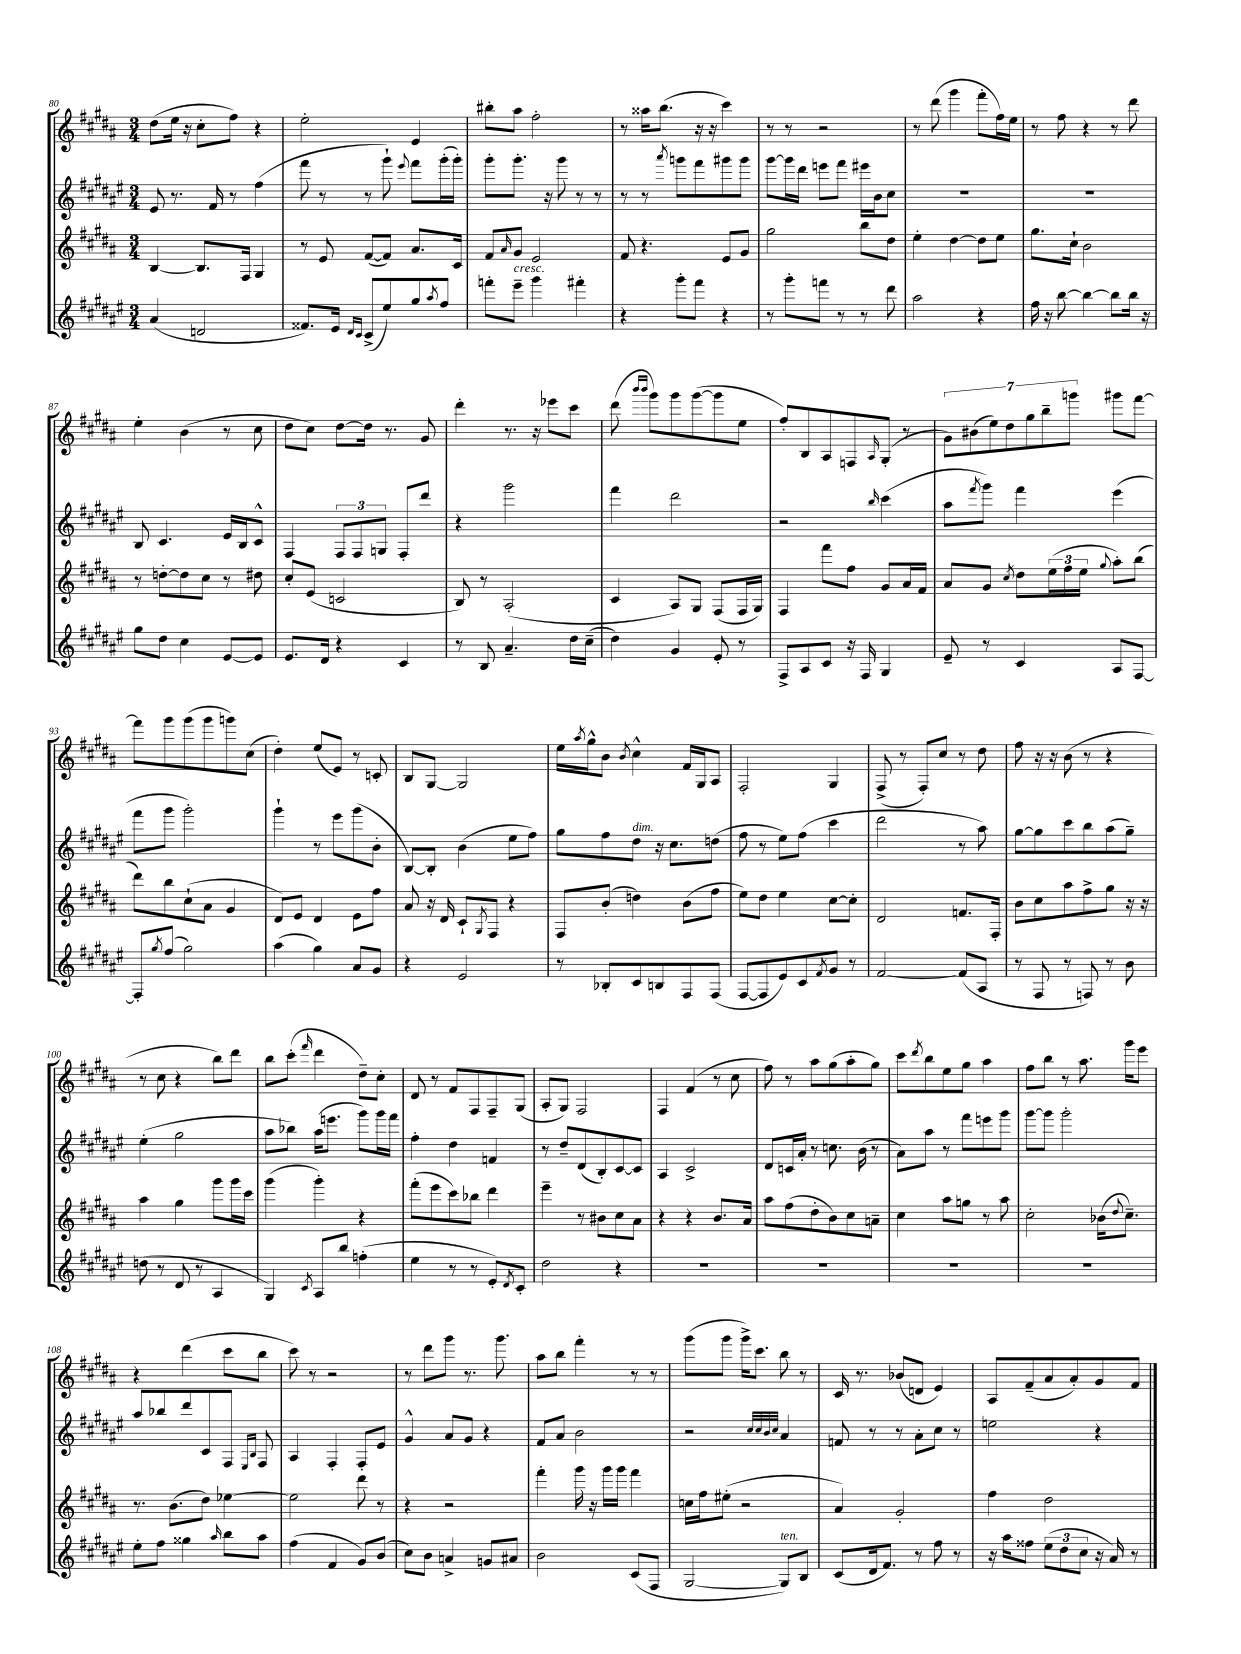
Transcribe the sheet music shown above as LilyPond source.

<<
\new StaffGroup <<
\new Staff = "s0" {
    \clef treble \key b \major \numericTimeSignature \time 3/4
    dis''8( e''16 r16 cis''8-. fis''8) r4 |
    e''2-. e'4 |
    bis''8-. ais''8 fis''2-. |
    r8 aisis''16 b''8.( r16 r16 cis'''4) |
    r8 r8 r2 |
    r8 dis'''8( gis'''4 fis'''8-. fis''16) e''16 |
    r8 fis''8 r4 r8 dis'''8 |
    e''4-. b'4( r8 cis''8 |
    dis''8 cis''8) dis''8~ dis''16 r8. gis'8 |
    dis'''4-. r8. r16 ees'''8 cis'''8 |
    dis'''8( \grace { b'''16 b'''16 } gis'''8) gis'''8 gis'''8~( gis'''8 e''8 |
    fis''8-.) b8 ais8 f8 \grace { ais16 } gis8-.( r8 |
    \tuplet 7/4 { gis'8) bis'8( e''8) dis''8 gis''8 b''8-- g'''8 } gis'''8 fis'''8~ |
    fis'''8 gis'''8 gis'''8( gis'''8 g'''8) cis''8( |
    dis''4-.) e''8( e'8) r8 c'8-. |
    b8 gis8~ gis2 |
    e''16 \acciaccatura { ais''8 } gis''16-^ b'8 \acciaccatura { b'8 } cis''4-^ fis'16 gis16 ais8 |
    fis2-. gis4 |
    fis8->( r8 fis8-.) cis''8 r8 dis''8 |
    fis''8 r16 r16 b'8( r8 r4 |
    r8 cis''8 r4 b''8) dis'''8 |
    b''8 cis'''8-.( \grace { fis'''16 } dis'''4 dis''8--) cis''8-. |
    dis'8 r8 fis'8 fis8 fis8-- gis8( |
    ais8-. gis8) fis2 |
    fis4 fis'4( r8 cis''8 |
    fis''8) r8 ais''8 gis''8( ais''8-. gis''8) |
    cis'''8 \acciaccatura { dis'''8 } b''8 e''8 gis''8 ais''4 |
    fis''8 b''8 r8 ais''8. gis'''16 e'''8 |
    r4 dis'''4( cis'''8 b''8 |
    cis'''8) r8 r2 |
    r8 dis'''8 gis'''8 r8. gis'''8. |
    ais''8 b''8 fis'''4-. r8 r8 |
    gis'''8( gis'''8 gis'''16->) cis'''8. b''8 r8 |
    cis'16 r8. bes'8( d'8 e'4) |
    ais8 fis'8--( ais'8 ais'8-.) gis'8 fis'8 \bar "|." |
}
\new Staff = "s1" {
    \clef treble \key fis \major \numericTimeSignature \time 3/4
    eis'8 r8. fis'16 r8 fis''4( |
    fis'''8 r8 r8 gis'''8-!) \appoggiatura { eis'''8 } fis'''8 gis'''16-.( gis'''16-.) |
    gis'''8-. gis'''8.-. r16 gis'''8 r8 r8 |
    r8 r8 \acciaccatura { ais'''8 } g'''8 fis'''8 gis'''8 gis'''8 |
    gis'''8~ gis'''16 dis'''16 e'''8 fis'''8 eis'''16 b'16 cis''8 |
    R2. |
    R2. |
    b8 cis'4. eis'16 b16 cis'8-^ |
    fis4 \tuplet 3/2 { fis8 fis8 g8 } fis8-. dis'''8 |
    r4 gis'''2 |
    fis'''4 dis'''2 |
    r2 \grace { b''16 } cis'''4( |
    ais''8 \acciaccatura { fis'''8 } gis'''8) fis'''4 eis'''4( |
    fis'''8 gis'''8 gis'''2-.) |
    gis'''4-! r8 eis'''8 gis'''8( b'8-. |
    b8~) b8-. b'4( eis''8 fis''8) |
    gis''8 fis''8 dis''8^\markup { \italic "dim." } r16 cis''8. d''8( |
    fis''8 r8 eis''8) fis''8( cis'''4 |
    dis'''2 r8 ais''8) |
    gis''8~ gis''8 cis'''8 b''8 ais''8( gis''8--) |
    eis''4-.( gis''2 |
    ais''8 bes''8) ais''16( e'''8. gis'''8) gis'''16 fis'''16 |
    fis''4-. dis''4 f'4 |
    r8 dis''8-- dis'8( b8-.) cis'8~ cis'8 |
    ais4 cis'2-> |
    dis'8 c'16 ais'16-. r8 c''8. b'16( r8 |
    ais'8) ais''8 r8 fis'''8 e'''8 gis'''8 |
    gis'''8~ gis'''8 gis'''2-. |
    ais''8 bes''8 dis'''8 cis'8 fis8 \grace { eis16 b16 } fis8 |
    ais4 fis4-. fis8-. eis'8 |
    gis'4-^ ais'8 gis'8 r4 |
    fis'8 ais'8 b'2 |
    r2 \grace { cis''32 cis''32 b'32 cis''32 } ais'4 |
    f'8 r8 r8 ais'8-. cis''8 r8 |
    e''2 r4 \bar "|." |
}
\new Staff = "s2" {
    \clef treble \key b \major \numericTimeSignature \time 3/4
    b4~ b8. fis16 gis4 |
    r8 e'8 fis'8~( fis'8) ais'8. cis'16 |
    fis'8 \grace { ais'16 } gis'8 e'2 |
    fis'8 r4. e'8 gis'8 |
    gis''2 b''8 dis''8 |
    e''4-. dis''4~ dis''8 e''8 |
    gis''8. cis''16-! b'2 |
    r8 d''8~-. d''8 cis''8 r8 dis''8 |
    cis''8-. e'8( c'2 |
    b8) r8 ais2-.( |
    cis'4 ais8) gis8 fis8( fis16 gis16) |
    fis4 fis'''8 fis''8 gis'8 ais'16 fis'16 |
    ais'8 gis'8 \acciaccatura { cis''8 } dis''8 \tuplet 3/2 { e''16( fis''16 e''16 } \appoggiatura { gis''8 } ais''8-.) b''8( |
    dis'''8) b''8 cis''8-!( ais'8 gis'4 |
    dis'8) e'8 dis'4 e'8 fis''8 |
    ais'8 r16 dis'16 cis'8-! \acciaccatura { gis8 } fis8 r4 |
    fis8 b'8-.( d''4) b'8( fis''8 |
    e''8) dis''8 e''4 cis''8~ cis''8-. |
    dis'2 f'8. fis16-. |
    b'8 cis''8 ais''8 fis''8-> gis''8 r16 r16 |
    ais''4 gis''4 gis'''8 gis'''16 cis'''16 |
    gis'''4( gis'''4-.) r4 |
    fis'''8-.( e'''8 cis'''8) bes''8 dis'''4 |
    e'''4-- r8 bis'8 cis''8 ais'8 |
    r4 r4 b'8. ais'16 |
    ais''8 fis''8( dis''8-. b'8) cis''8 a'8-- |
    cis''4 ais''8 g''8 r8 ais''8 |
    cis''2-. bes'16( \appoggiatura { dis''8 } cis''8.--) |
    r8. b'8.( dis''8) ees''4~ |
    ees''2 dis'''8 r8 |
    r4 r2 |
    fis'''4-. gis'''16 r16 gis'''16 gis'''16 fis'''4 |
    c''16 fis''16 eis''8-.( r2 |
    ais'4) gis'2-. |
    fis''4 dis''2 \bar "|." |
}
\new Staff = "s3" {
    \clef treble \key fis \major \numericTimeSignature \time 3/4
    ais'4( d'2 |
    fisis'8.) eis'16 \grace { dis'16 cis'16 } cis'8->( eis''8) gis''8 \acciaccatura { ais''8 } fis''8 |
    f'''8-. eis'''8--^\markup { \italic "cresc." } gis'''4 fis'''4-. |
    r4 gis'''8-. fis'''8 r4 |
    r8 gis'''8-. f'''8 r8 r8 dis'''8 |
    ais''2 r4 |
    fis''16 r16 b''8~ b''4~ b''8 b''16 r16 |
    gis''8 dis''8 cis''4 eis'8~ eis'8 |
    eis'8. dis'16 r4 cis'4 |
    r8 b8 ais'4.-- dis''16 cis''16--( |
    dis''4) gis'4 eis'8-. r8 |
    fis8-> ais8 cis'8 r16 fis16 gis4 |
    eis'8-- r8 cis'4 ais8 fis8~ |
    fis8-. \acciaccatura { gis''8 } fis''8( gis''2) |
    ais''4( gis''4) ais'8 gis'8 |
    r4 eis'2 |
    r8 bes8-. cis'8 b8 fis8 fis8( |
    fis8~ fis8 eis'8) cis'8 \acciaccatura { fis'8 } gis'8 r8 |
    fis'2~ fis'8( ais8 |
    r8 fis8 r8 f8) r8 b'8 |
    d''8( r8 dis'8 r8 ais4 |
    gis4) \acciaccatura { cis'8 } ais8 b''8 f''4-.( |
    eis''4 r8 r8 eis'8-.) \acciaccatura { dis'8 } cis'8-. |
    dis''2 r4 |
    R2. |
    R2. |
    R2. |
    R2. |
    eis''8-. fis''8 gisis''4 \grace { ais''16 } b''8 ais''8 |
    fis''4( fis'4 gis'8) b'8( |
    cis''8) b'8 a'4-> g'8 ais'8 |
    b'2 cis'8( fis8 |
    gis2~ gis8^\markup { \italic "ten." }) b8 |
    cis'8( dis'16 fis'8.) r8 fis''8 r8 |
    r16 ais''16 fisis''8 \tuplet 3/2 { eis''8( dis''8 cis''8 } r16 ais'16) r8 \bar "|." |
}
>>
>>
\layout { \context { \Score currentBarNumber = #80 } }
